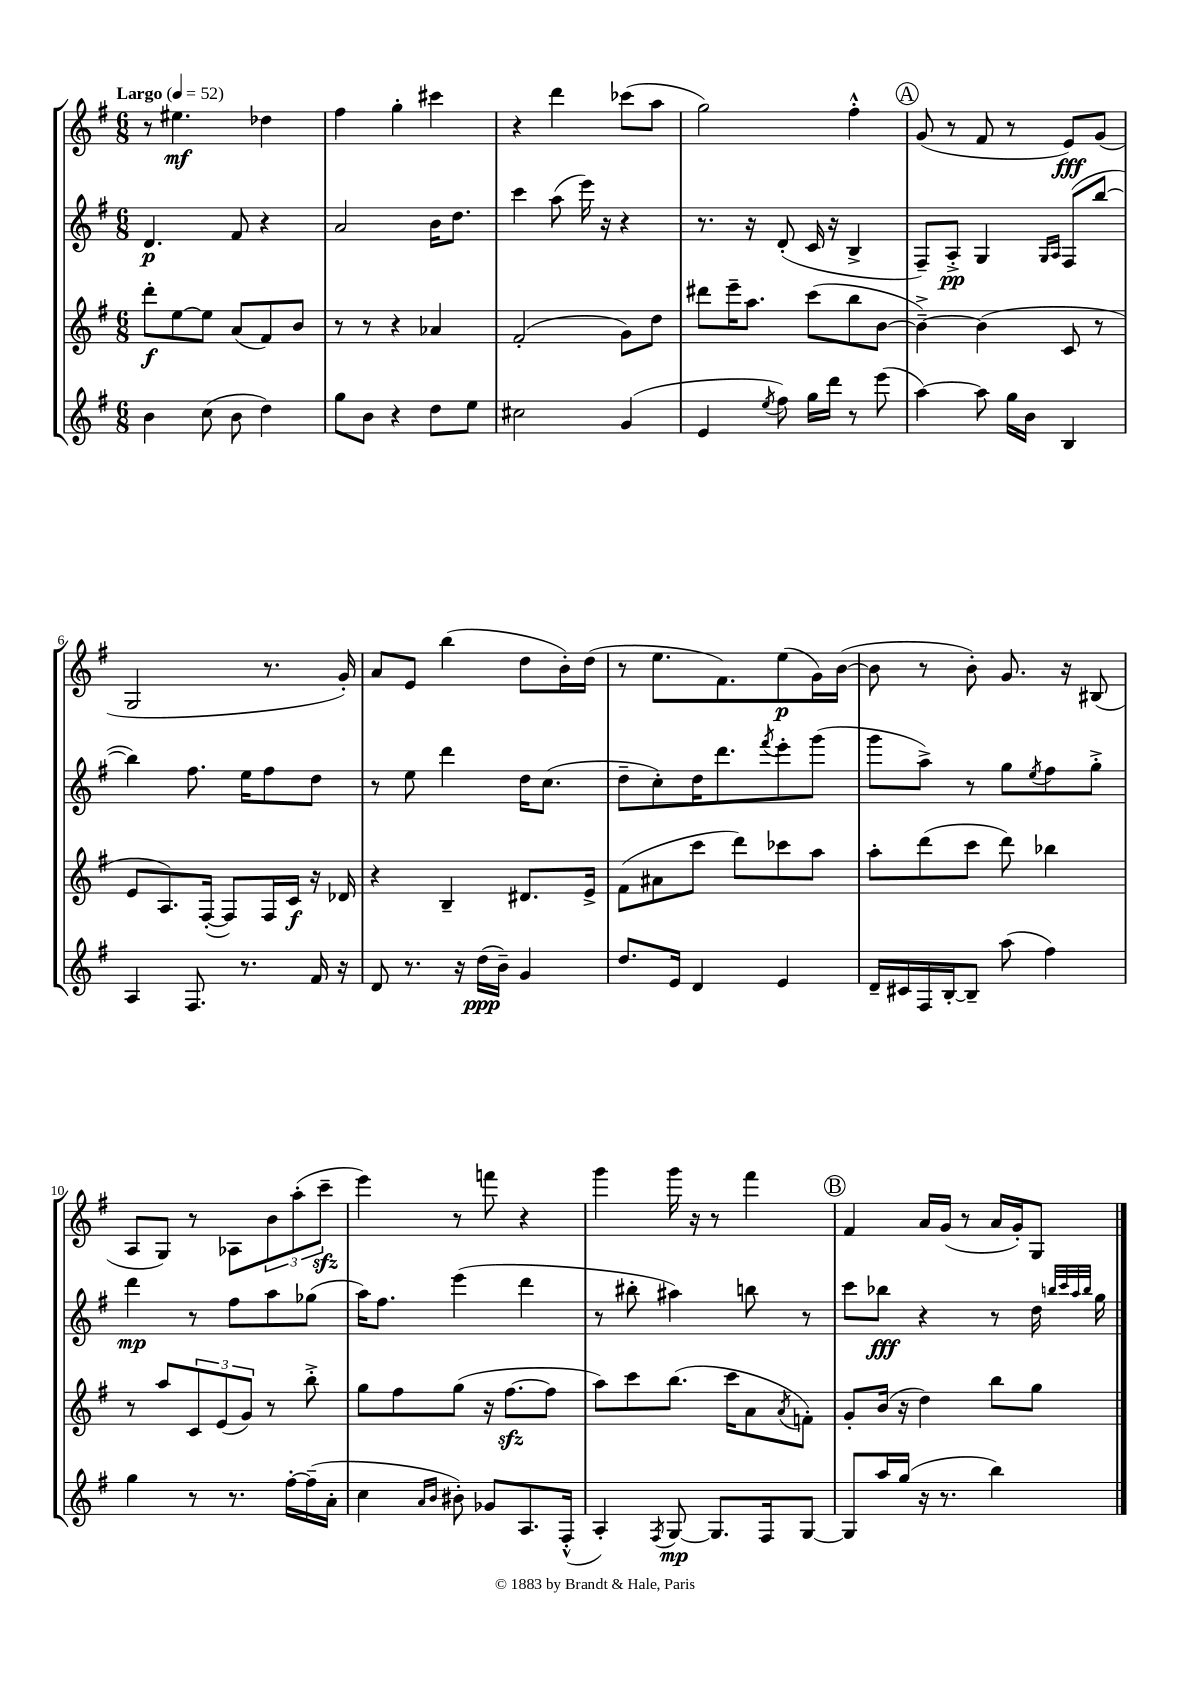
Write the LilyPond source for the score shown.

<<
\new StaffGroup <<
\new Staff = "s0" {
    \clef treble \key g \major \numericTimeSignature \time 6/8 \tempo "Largo" 4 = 52
    r8 eis''4.\mf des''4 |
    fis''4 g''4-. cis'''4 |
    r4 d'''4 ces'''8( a''8 |
    g''2) fis''4-.-^ |
    \mark \markup { \circle "A" } g'8( r8 fis'8 r8 e'8\fff) g'8( |
    g2 r8. g'16-.) |
    a'8 e'8 b''4( d''8 b'16-.) d''16( |
    r8 e''8. fis'8.) e''8\p( g'16) b'16~( |
    b'8 r8 b'8-.) g'8. r16 bis8( |
    a8 g8) r8 aes8 \tuplet 3/2 { b'8 a''8-.( c'''8--\sfz } |
    e'''4) r8 f'''8 r4 |
    g'''4 g'''16 r16 r8 fis'''4 |
    \mark \markup { \circle "B" } fis'4 a'16 g'16( r8 a'16 g'16-.) g8 \bar "|." |
}
\new Staff = "s1" {
    \clef treble \key g \major \numericTimeSignature \time 6/8
    d'4.\p fis'8 r4 |
    a'2 b'16 d''8. |
    c'''4 a''8( e'''16) r16 r4 |
    r8. r16 d'8-.( c'16 r16 b4-> |
    \mark \markup { \circle "A" } fis8--) a8-.->\pp g4 \grace { g16 a16 } fis8( b''8~ |
    b''4) fis''8. e''16 fis''8 d''8 |
    r8 e''8 d'''4 d''16 c''8.( |
    d''8-- c''8-.) d''16 d'''8. \acciaccatura { fis'''8 } e'''8-. g'''8( |
    g'''8 a''8->) r8 g''8 \acciaccatura { e''8 } fis''8 g''8-.-> |
    d'''4\mp r8 fis''8 a''8 ges''8( |
    a''16) fis''8. e'''4( d'''4 |
    r8 bis''8-. ais''4) b''8 r8 |
    \mark \markup { \circle "B" } c'''8 bes''8\fff r4 r8 d''16 \grace { b''32 c'''32 a''32 b''32 } g''16 \bar "|." |
}
\new Staff = "s2" {
    \clef treble \key g \major \numericTimeSignature \time 6/8
    d'''8-.\f e''8~ e''8 a'8( fis'8) b'8 |
    r8 r8 r4 aes'4 |
    fis'2-.( g'8) d''8 |
    dis'''8 e'''16-- a''8. c'''8( b''8 b'8~ |
    \mark \markup { \circle "A" } b'4~--->) b'4( c'8 r8 |
    e'8 a8.) fis16~-.( fis8) fis16 c'16\f r16 des'16 |
    r4 b4-- dis'8. e'16-> |
    fis'8( ais'8 c'''8 d'''8) ces'''8 a''8 |
    a''8-. d'''8( c'''8 d'''8) bes''4 |
    r8 a''8 \tuplet 3/2 { c'8 e'8( g'8) } r8 b''8-.-> |
    g''8 fis''8 g''8( r16 fis''8.~\sfz fis''8 |
    a''8) c'''8 b''8.( c'''16 a'8 \acciaccatura { a'8 } f'8-.) |
    \mark \markup { \circle "B" } g'8-. b'16( r16 d''4) b''8 g''8 \bar "|." |
}
\new Staff = "s3" {
    \clef treble \key g \major \numericTimeSignature \time 6/8
    b'4 c''8( b'8 d''4) |
    g''8 b'8 r4 d''8 e''8 |
    cis''2 g'4( |
    e'4 \acciaccatura { e''8 } fis''8) g''16 d'''16 r8 e'''8( |
    \mark \markup { \circle "A" } a''4~) a''8 g''16 b'16 b4 |
    a4 fis8. r8. fis'16 r16 |
    d'8 r8. r16 d''16\ppp( b'16--) g'4 |
    d''8. e'16 d'4 e'4 |
    d'16-- cis'16 fis16 b16~-. b8-- a''8( fis''4) |
    g''4 r8 r8. fis''16~-. fis''16--( a'16-. |
    c''4 \grace { a'16 b'16 } bis'8-.) ges'8 a8. fis16-.-^( |
    a4-.) \acciaccatura { fis8 } g8~\mp g8. fis16 g8~ |
    \mark \markup { \circle "B" } g8 a''16 g''16( r16 r8. b''4) \bar "|." |
}
>>
>>
